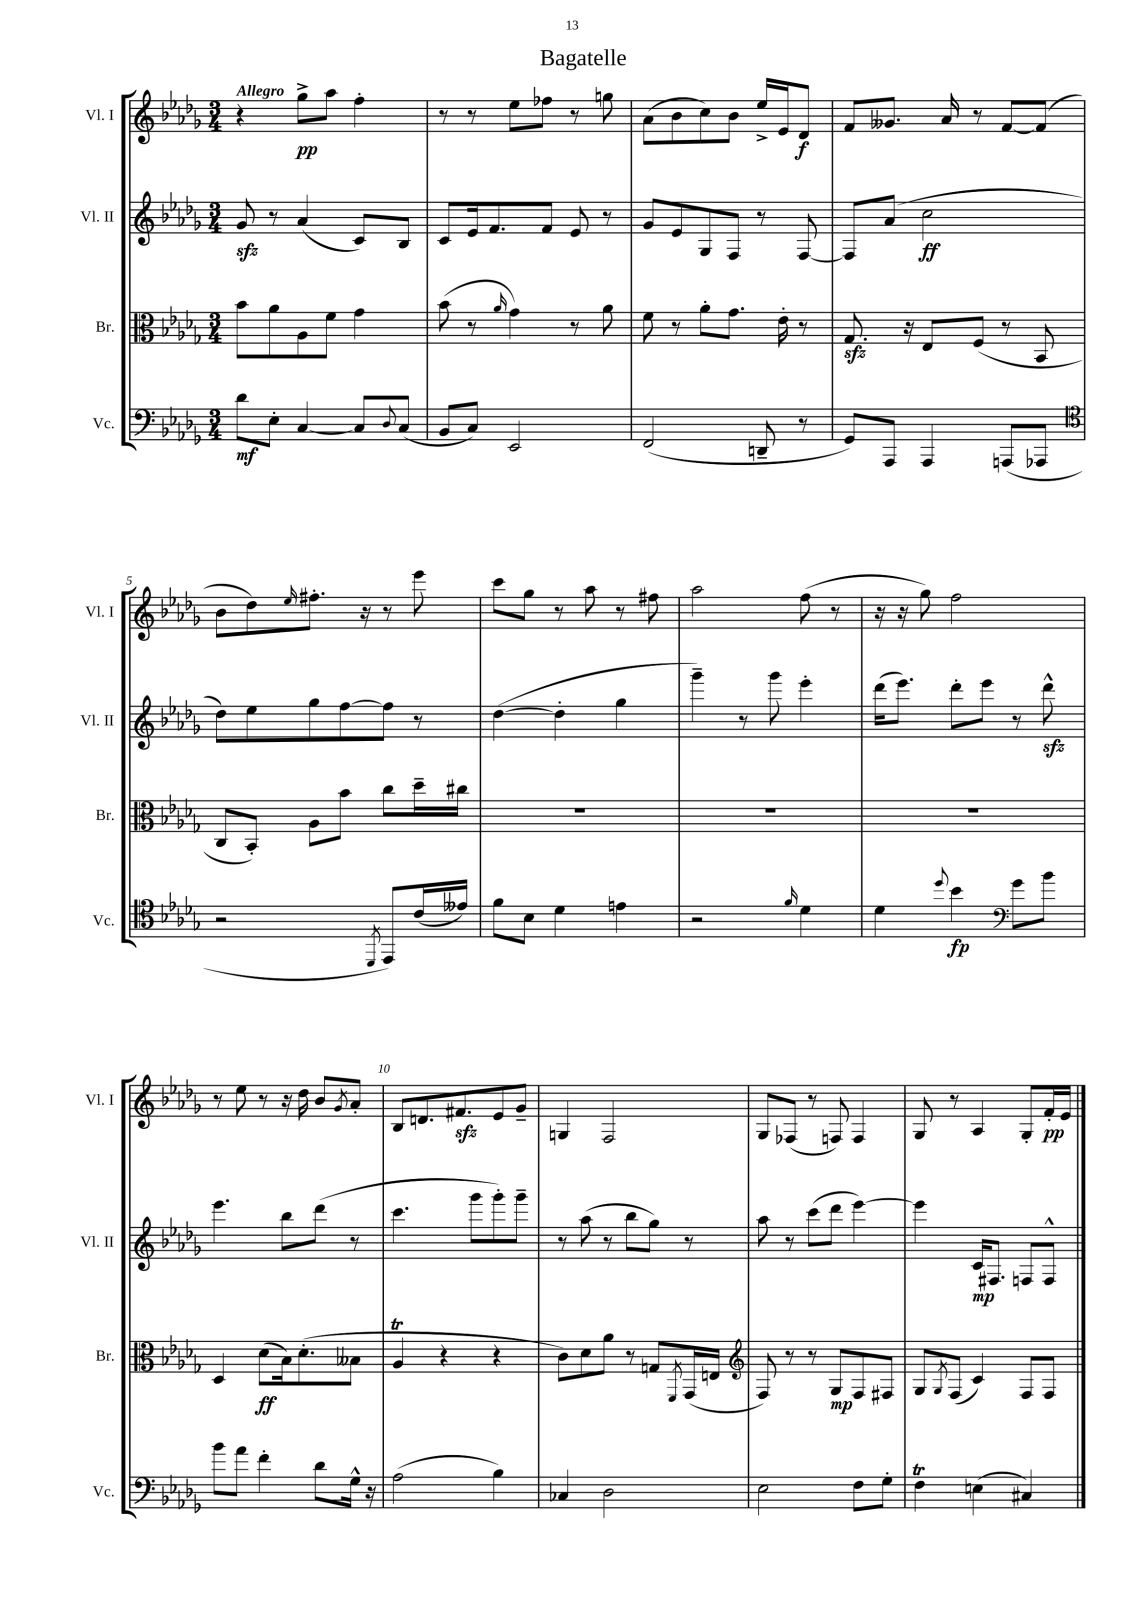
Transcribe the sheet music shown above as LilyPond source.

\header { title = "Bagatelle" }
<<
\new StaffGroup <<
\new Staff = "s0" \with { instrumentName = "Vl. I" shortInstrumentName = "Vl. I" } {
    \clef treble \key des \major \numericTimeSignature \time 3/4 \tempo "Allegro"
    r4 ges''8->\pp aes''8 f''4-. |
    r8 r8 ees''8 fes''8 r8 g''8 |
    aes'8( bes'8 c''8) bes'8 ees''16-> ees'16 des'8\f |
    f'8 geses'8. aes'16 r8 f'8~ f'8( |
    bes'8 des''8) \grace { ees''16 } fis''8.-. r16 r8 ees'''8 |
    c'''8 ges''8 r8 aes''8 r8 fis''8 |
    aes''2 f''8( r8 |
    r16 r16 ges''8) f''2 |
    r8 ees''8 r8 r16 des''16 bes'8 \acciaccatura { ges'8 } aes'8-. |
    bes8 d'8. fis'8.\sfz ees'8 ges'8-- |
    g4 f2 |
    ges8 fes8( r8 f8) f4 |
    ges8 r8 aes4 ges8-. f'16-.\pp ees'16 \bar "|." |
}
\new Staff = "s1" \with { instrumentName = "Vl. II" shortInstrumentName = "Vl. II" } {
    \clef treble \key des \major \numericTimeSignature \time 3/4
    ges'8\sfz r8 aes'4( c'8) bes8 |
    c'8 ees'16 f'8. f'8 ees'8 r8 |
    ges'8 ees'8 ges8 f8 r8 f8~ |
    f8 aes'8( c''2\ff |
    des''8) ees''8 ges''8 f''8~ f''8 r8 |
    des''4~( des''4-. ges''4 |
    ges'''4--) r8 ges'''8 ees'''4-. |
    des'''16( ees'''8.) des'''8-. ees'''8 r8 des'''8-^\sfz |
    ees'''4. bes''8 des'''8( r8 |
    c'''4. ges'''8 ges'''8-.) ges'''8-- |
    r8 aes''8( r8 bes''8 ges''8) r8 |
    aes''8 r8 c'''8( des'''8 ees'''4~) |
    ees'''4 c'16\mp fis8. f8 f8-^ \bar "|." |
}
\new Staff = "s2" \with { instrumentName = "Br." shortInstrumentName = "Br." } {
    \clef alto \key des \major \numericTimeSignature \time 3/4
    bes'8 aes'8 aes8 f'8 ges'4 |
    bes'8( r8 \grace { aes'16 } ges'4) r8 aes'8 |
    f'8 r8 aes'8-. ges'8. ees'16-. r8 |
    ges8.\sfz r16 ees8 f8( r8 bes,8 |
    c8 bes,8-.) aes8 bes'8 c''8 des''16-- cis''16 |
    R2. |
    R2. |
    R2. |
    des4 des'8\ff( bes16) des'8.-.( beses8 |
    aes4\trill r4 r4 |
    c'8) des'8 aes'8 r8 g8 \acciaccatura { f,8 } ges,16( e16 |
    \clef treble f8) r8 r8 ges8\mp f8 fis8 |
    ges8 \acciaccatura { ges8 } f8( c'4) f8 f8 \bar "|." |
}
\new Staff = "s3" \with { instrumentName = "Vc." shortInstrumentName = "Vc." } {
    \clef bass \key des \major \numericTimeSignature \time 3/4
    des'8\mf ees8-. c4~ c8 \appoggiatura { des8 } c8( |
    bes,8 c8) ees,2 |
    f,2( d,8-- r8 |
    ges,8) aes,,8 aes,,4 a,,8( aes,,8 |
    \clef tenor r2 \acciaccatura { des,8 } ees,8) c'16( eeses'16) |
    f'8 bes8 des'4 e'4 |
    r2 \grace { f'16 } des'4 |
    des'4 \appoggiatura { des''8 } bes'4\fp \clef bass ges'8 bes'8 |
    bes'8 aes'8 f'4-. des'8 ges16-^ r16 |
    aes2( bes4) |
    ces4 des2 |
    ees2 f8 ges8-. |
    f4\trill e4( cis4) \bar "|." |
}
>>
>>
\layout { \context { \Score \override BarNumber.break-visibility = ##(#f #t #t) barNumberVisibility = #(every-nth-bar-number-visible 5) } }
